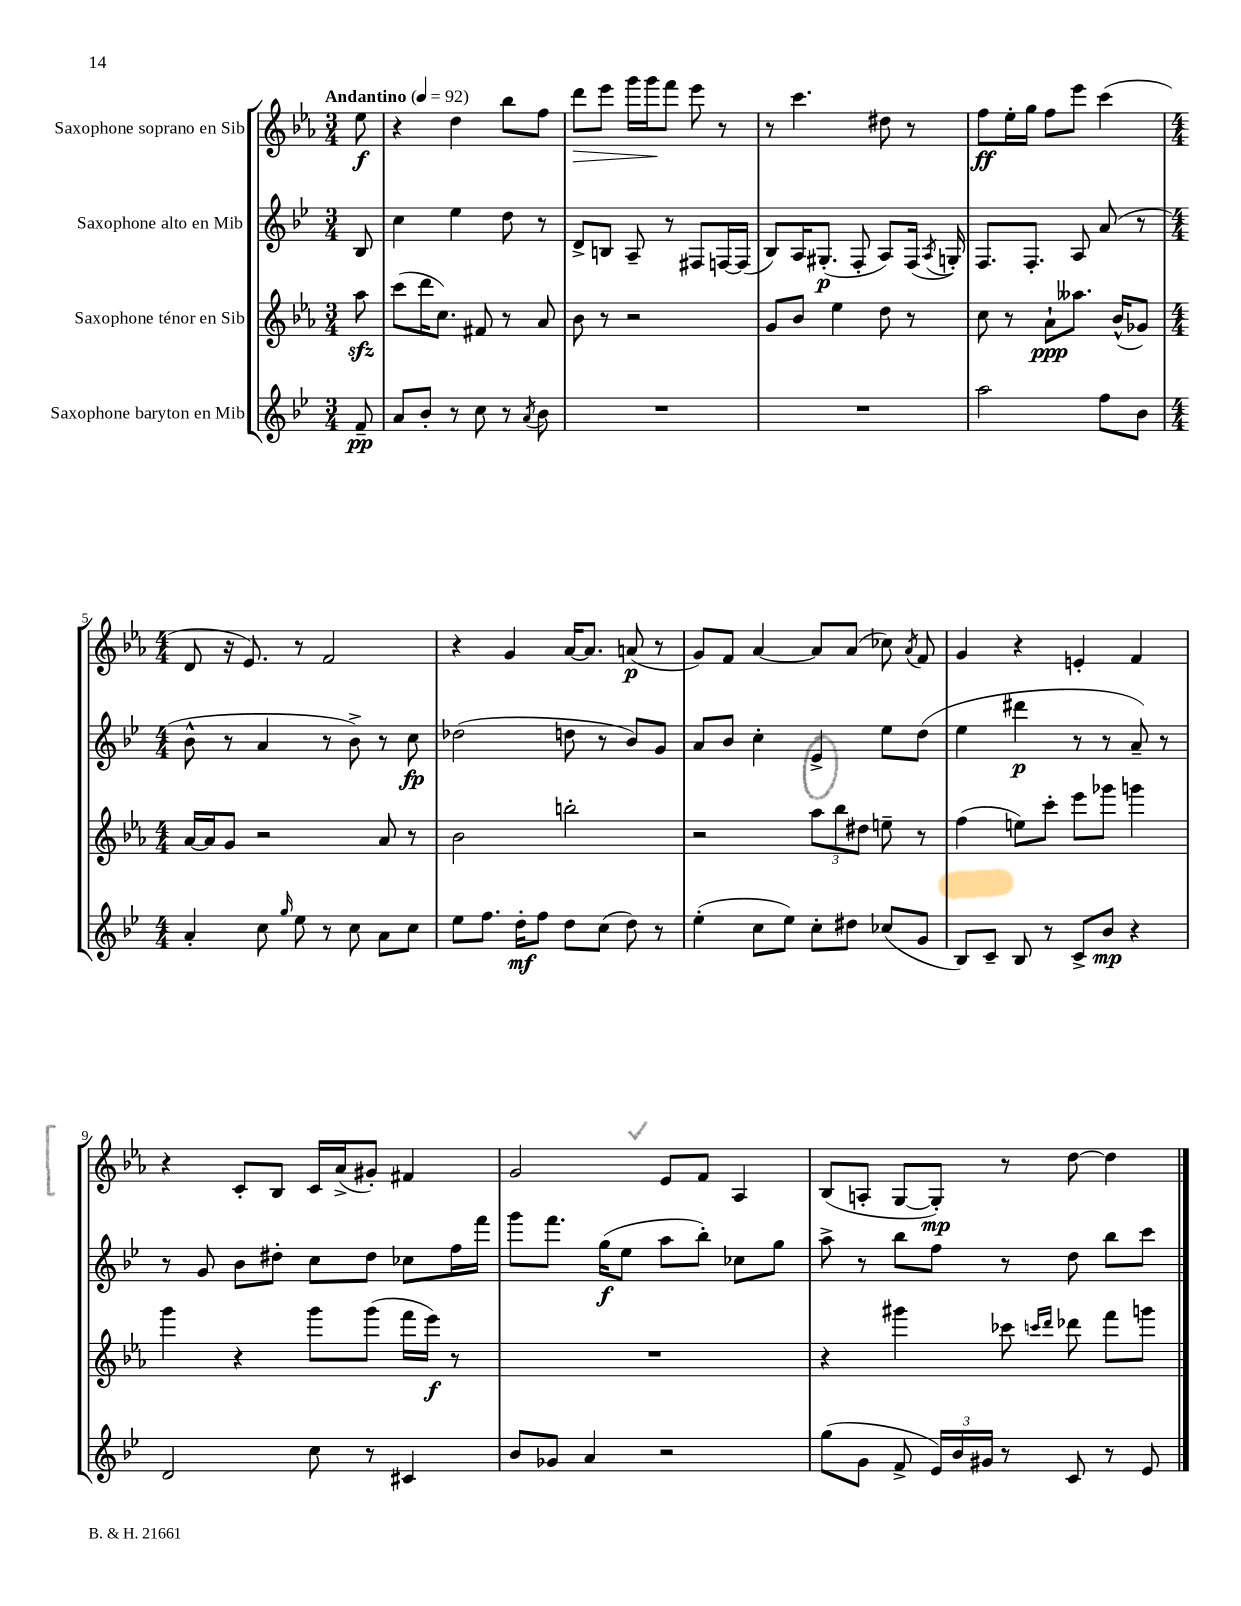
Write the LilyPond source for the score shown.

<<
\new StaffGroup <<
\new Staff = "s0" \with { instrumentName = "Saxophone soprano en Sib" } {
    \clef treble \key ees \major \numericTimeSignature \time 3/4 \partial 8 \tempo "Andantino" 4 = 92
    \autoBeamOff ees''8\f |
    r4 d''4 bes''8[ f''8] |
    d'''8[\> ees'''8] g'''16[ g'''16\! f'''8] ees'''8 r8 |
    r8 c'''4. dis''8 r8 |
    f''8[\ff ees''16-. g''16] f''8[ ees'''8] c'''4( |
    \numericTimeSignature \time 4/4 d'8 r16 ees'8.) r8 f'2 |
    r4 g'4 aes'16[~ aes'8.] a'8\p( r8 |
    g'8[) f'8] aes'4~ aes'8[ aes'8]( ces''8) \acciaccatura { aes'8 } f'8 |
    g'4 r4 e'4-. f'4 |
    r4 c'8[-. bes8] c'16[ aes'16->( gis'8]-.) fis'4 |
    g'2 ees'8[ f'8] aes4 |
    bes8[( a8]-. g8[~ g8]-.\mp) r8 d''8~ d''4 \bar "|." |
}
\new Staff = "s1" \with { instrumentName = "Saxophone alto en Mib" } {
    \clef treble \key bes \major \numericTimeSignature \time 3/4 \partial 8
    \autoBeamOff bes8 |
    c''4 ees''4 d''8 r8 |
    d'8[-> b8] a8-- r8 fis8[ f16~ f16]( |
    bes8[) a16 gis8.]-.\p( f8-. a8[) f16]( \acciaccatura { a8 } g16-.) |
    f8.[ f8.]-. a8 a'8( r8 |
    \numericTimeSignature \time 4/4 bes'8-^ r8 a'4 r8 bes'8->) r8 c''8\fp |
    des''2( d''8 r8 bes'8[) g'8] |
    a'8[ bes'8] c''4-. ees'4-> ees''8[ d''8]( |
    ees''4 dis'''4\p r8 r8 a'8--) r8 |
    r8 g'8 bes'8[ dis''8]-. c''8[ dis''8] ces''8[ f''16 f'''16] |
    g'''8[ f'''8.] g''16[\f( ees''8] a''8[ bes''8]-.) ces''8[ g''8] |
    a''8-> r8 bes''8[ f''8] r8 d''8 bes''8[ c'''8] \bar "|." |
}
\new Staff = "s2" \with { instrumentName = "Saxophone ténor en Sib" } {
    \clef treble \key ees \major \numericTimeSignature \time 3/4 \partial 8
    \autoBeamOff aes''8\sfz |
    c'''8[( d'''16 c''8.]) fis'8 r8 aes'8 |
    bes'8 r8 r2 |
    g'8[ bes'8] ees''4 d''8 r8 |
    c''8 r8 aes'8[-!\ppp aeses''8.] bes'16[-^( ges'8]) |
    \numericTimeSignature \time 4/4 aes'16[~ aes'16 g'8] r2 aes'8 r8 |
    bes'2 b''2-. |
    r2 \tuplet 3/2 { aes''8[ bes''8 dis''8] } e''8-- r8 |
    f''4( e''8[) c'''8]-. ees'''8[ ges'''8] g'''4 |
    g'''4 r4 g'''8[ g'''8]( f'''16[ ees'''16]\f) r8 |
    R1 |
    r4 gis'''4 ces'''8 \grace { c'''16[ d'''16] } des'''8 f'''8[ g'''8] \bar "|." |
}
\new Staff = "s3" \with { instrumentName = "Saxophone baryton en Mib" } {
    \clef treble \key bes \major \numericTimeSignature \time 3/4 \partial 8
    \autoBeamOff f'8--\pp |
    a'8[ bes'8]-. r8 c''8 r8 \acciaccatura { a'8 } bes'8 |
    R2. |
    R2. |
    a''2 f''8[ bes'8] |
    \numericTimeSignature \time 4/4 a'4-. c''8 \grace { g''16 } ees''8 r8 c''8 a'8[ c''8] |
    ees''8[ f''8.] d''16[-.\mf f''8] d''8[ c''8]( d''8) r8 |
    ees''4-.( c''8[ ees''8]) c''8[-. dis''8] ces''8[( g'8] |
    bes8[) c'8]-- bes8 r8 c'8[-> bes'8]\mp r4 |
    d'2 c''8 r8 cis'4 |
    bes'8[ ges'8] a'4 r2 |
    g''8[( g'8] f'8-> \tuplet 3/2 { ees'16[) bes'16 gis'16] } r8 c'8 r8 ees'8 \bar "|." |
}
>>
>>
